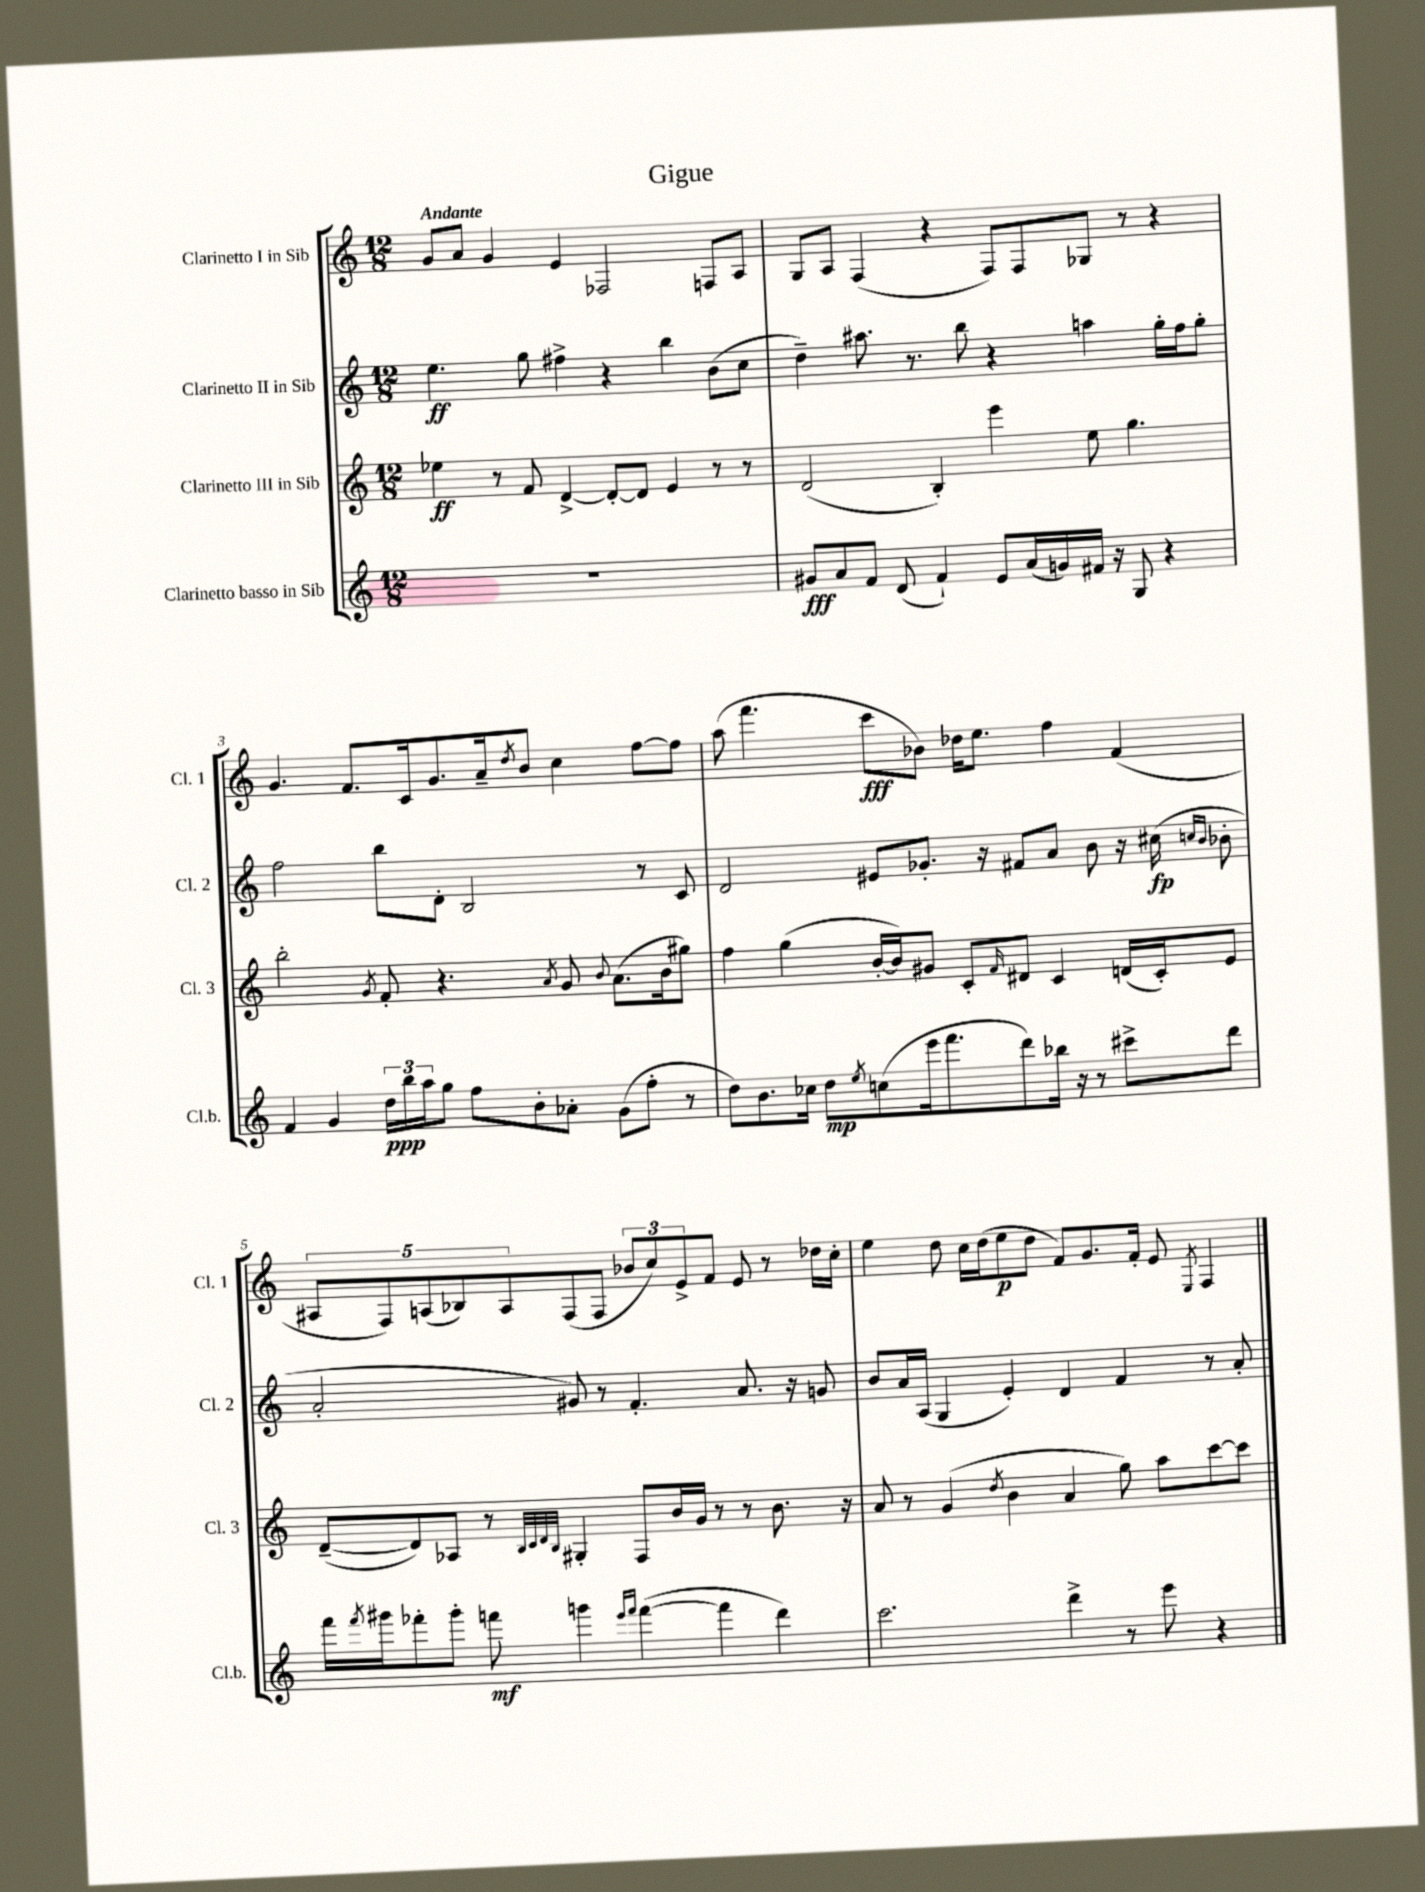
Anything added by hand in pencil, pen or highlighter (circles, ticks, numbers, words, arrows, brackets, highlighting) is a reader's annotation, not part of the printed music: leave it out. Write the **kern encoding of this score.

**kern	**kern	**kern	**kern
*staff4	*staff3	*staff2	*staff1
*clefG2	*clefG2	*clefG2	*clefG2
*k[]	*k[]	*k[]	*k[]
*M12/8	*M12/8	*M12/8	*M12/8
1.r	4ee-\	4.ee\	8g/L
.	.	.	8a/J
.	8r	.	4g/
.	8f/	8gg\	.
.	[4d^/	4ff#^\	4e/
.	8d'/_L	4r	2F-/
.	8d/]J	.	.
.	4e/	4bb\	.
.	8r	(8b\L	8F/L
.	8r	8cc\J	8A/J
=	=	=	=
8g#/L	(2d/	4dd~\)	8G/L
8a/	.	.	8A/J
8f/J	.	8.aa#\	(4F/
(8d/	.	.	.
.	.	8.r	.
4f`/)	4B'/)	.	4r
.	.	8bb\	.
8e/L	4eee\	4r	8F/L)
(16a/L	.	.	8F/
16g/)	.	.	.
16f#/JJ	8ee\	4aa\	8G-/J
16r	.	.	.
8G/	4.gg\	.	8r
4r	.	16gg'\LL	4r
.	.	16ff\J	.
.	.	8gg'\J	.
=	=	=	=
4f/	2bb'\	2ff\	4.g/
4g/	.	.	.
.	.	.	8.f/L
.	8qg/	.	.
24dd\LL	8f'/	8bb\L	.
24bb\	.	.	.
.	.	.	16c/k
24aa\J	.	.	.
8gg\J	4.r	8d'\J	8.g/
8ff\L	.	2B/	.
.	.	.	16a~/k
.	.	.	8qdd/
8b'\	.	.	8b/J
.	8qa/	.	.
8a-'\J	8g/	.	4cc\
.	8qqb/	.	.
(8g\L	(8.a\L	.	.
8ff'\J	.	8r	[8ff\L
.	16b\k	.	.
8r	8gg#\J)	8c/	8ff\]J
=	=	=	=
8dd\L)	4ff\	2d/	(8aa\
8.b\	.	.	4.fff\
.	(4gg\	.	.
16cc-\Jk	.	.	.
8dd\L	.	.	.
8qee/	.	.	.
(8cc\	[16b'/LL	8e#/L	8ccc\L
.	16b/]J)	.	.
16eee\k	8g#/J	8.g-'/J	8b-\J)
8.fff\	.	.	.
.	8c'/L	.	16dd-\LK
.	.	16r	8.ee\J
.	16qqf/	.	.
8ddd\)	8d#/J	8f#/L	.
16bb-\Jk	4c/	8a/J	4ff\
16r	.	.	.
8r	.	8b\	.
8ccc#^\L	(16d/LL	16r	(4f/
.	16c'/J)	(16cc#\	.
.	.	16qqcc/LL	.
.	.	16qqb/JJ	.
8ddd\J	8e/J	8b-'\	.
=	=	=	=
16fff\LL	([8d~/L	2a'/	10A#/L
8qfff/	.	.	.
16ggg#\J	.	.	.
.	.	.	10F/)
8fff-'\	8d/])	.	.
.	.	.	(10A/
8ggg#'\J	8A-/J	.	.
.	.	.	10B-/)
8fff\	8r	.	.
.	.	.	10A/
.	32qqB/LLL	.	.
.	32qqc/	.	.
.	32qqd/	.	.
.	32qqB/JJJ	.	.
4ggg\	4G#'/	8g#/)	(8F/
.	.	8r	8F/J
16qqeee/LL	.	.	.
16qqfff/JJ	.	.	.
([4fff\	8F/L	4.f'/	12b-/L
.	.	.	12cc/)
.	16b/L	.	.
.	.	.	12e^/
.	16g/JJ	.	.
4fff\]	8r	.	8f/J
.	8r	8.a/	8e/
4ddd\)	8.b\	.	8r
.	.	16r	.
.	.	8g/	16dd-\LL
.	16r	.	16cc'\JJ
=	=	=	=
2.ccc\	8a/	8b/L	4ee\
.	8r	16a/L	.
.	.	(16A/JJ	.
.	(4g/	4G/	8dd\
.	.	.	16cc\LL
.	.	.	(16dd\J
.	8qdd/	.	.
.	4b\	4e'/)	8ee\
.	.	.	8dd\J
4ddd^\	4a/	4d/	8f/L)
.	.	.	8.g/
8r	8gg\)	4f/	.
.	.	.	16f'/Jk
8eee\	8aa\L	.	8e/
.	.	.	8qE/
4r	[8ccc\	8r	4F/
.	8ccc\]J	8a'/	.
==	==	==	==
*-	*-	*-	*-
